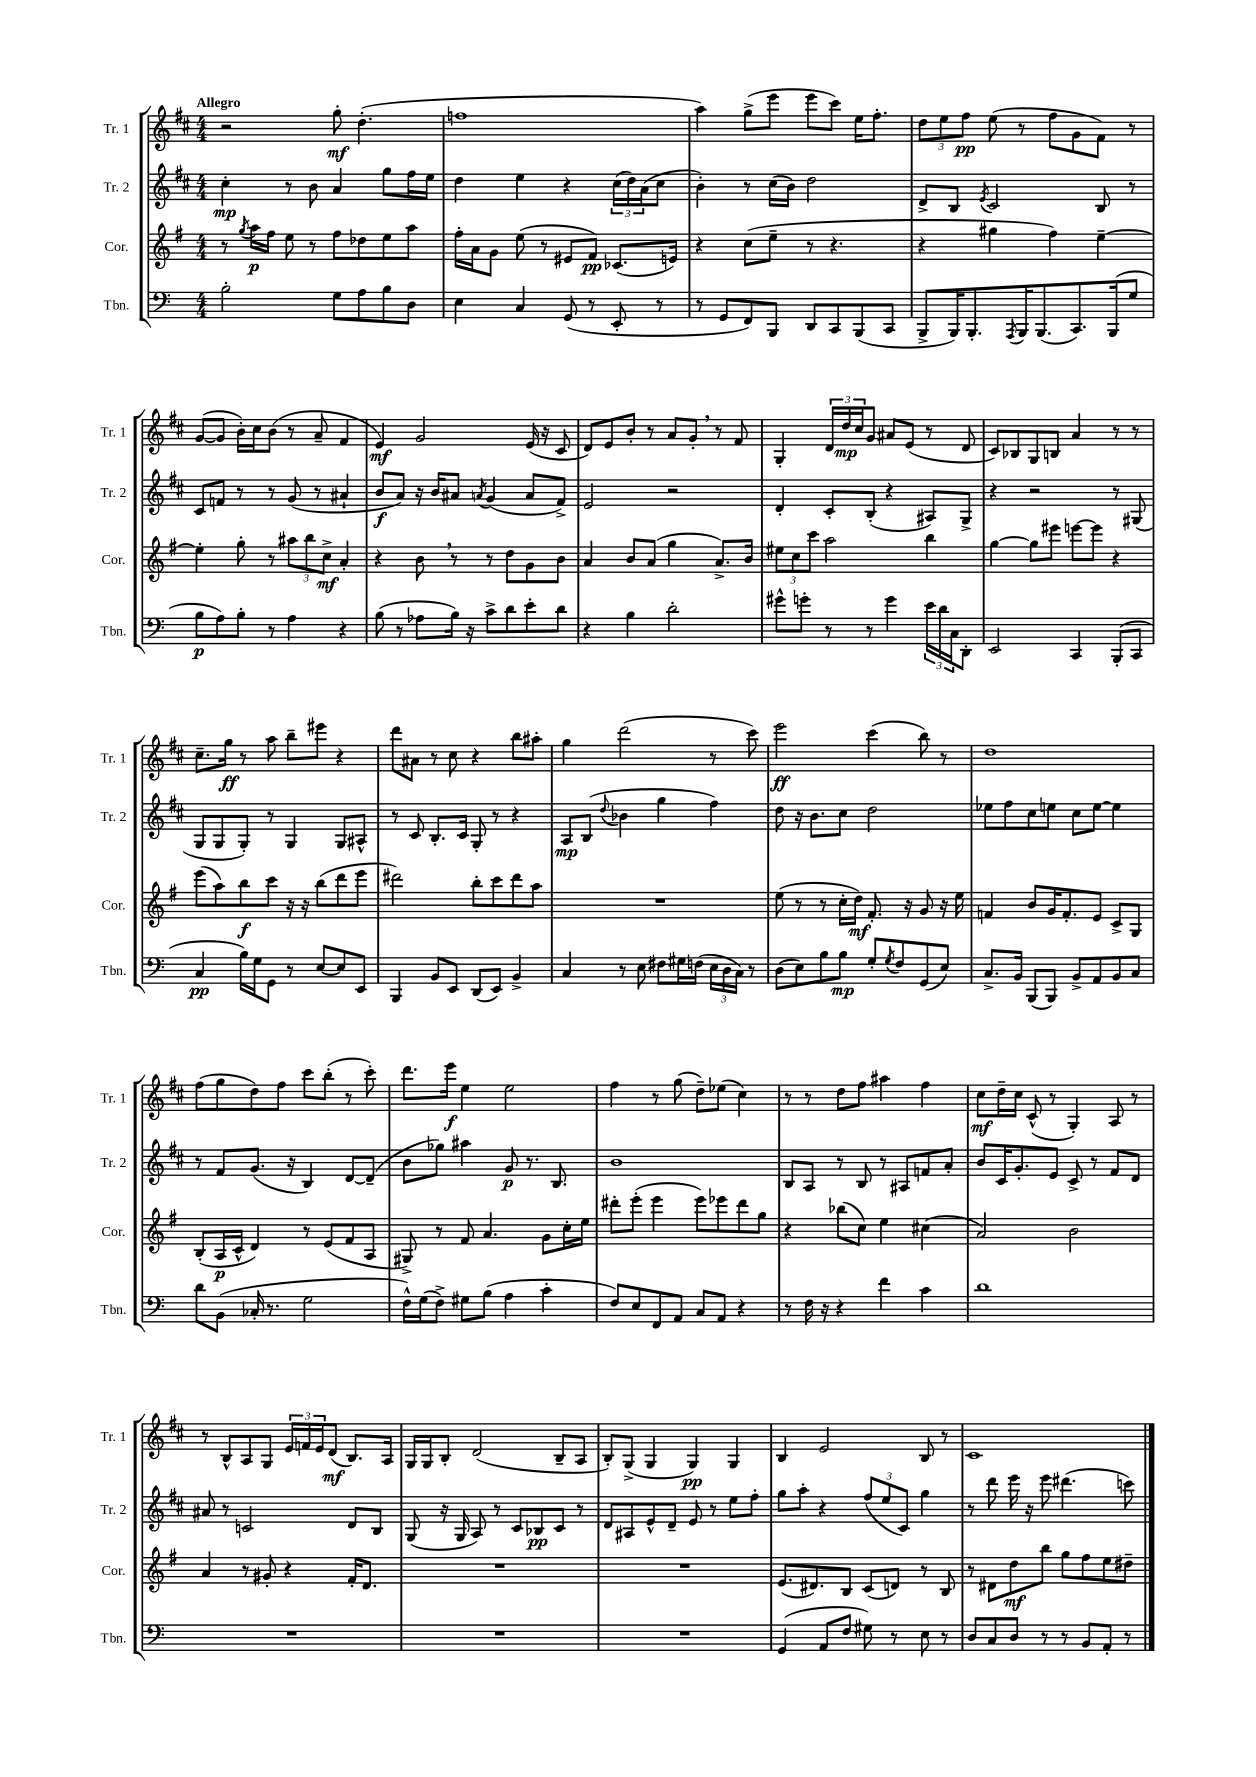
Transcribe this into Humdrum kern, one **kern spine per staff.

**kern	**dynam	**kern	**dynam	**kern	**dynam	**kern	**dynam
*part4	*part4	*part3	*part3	*part2	*part2	*part1	*part1
*staff4	*staff4	*staff3	*staff3	*staff2	*staff2	*staff1	*staff1
*I"Tbn.	*	*I"Cor.	*	*I"Tr. 2	*	*I"Tr. 1	*
*I'Tbn.	*	*I'Cor.	*	*I'Tr. 2	*	*I'Tr. 1	*
*clefF4	*	*clefG2	*	*clefG2	*	*clefG2	*
*k[]	*	*k[f#]	*	*k[f#c#]	*	*k[f#c#]	*
*M4/4	*	*M4/4	*	*M4/4	*	*M4/4	*
=1	=1	=1	=1	=1	=1	=1	=1
!	!	!	!	!	!	!LO:TX:a:B:t=Allegro	!
2B'\	.	8r	.	4cc#'\	mp	2r	.
.	.	8qgg/	.	.	.	.	.
.	.	16aa\LL	p	.	.	.	.
.	.	16ff#\JJ	.	.	.	.	.
.	.	8ee\	.	8r	.	.	.
.	.	8r	.	8b\	.	.	.
8G\L	.	8ff#\L	.	4a/	.	8gg'\	mf
8A\	.	8dd-X\	.	.	.	(4.dd'\	.
8B\	.	8ee\	.	8gg\L	.	.	.
8D\J	.	8aa\J	.	16ff#\L	.	.	.
.	.	.	.	16ee\JJ	.	.	.
=2	=2	=2	=2	=2	=2	=2	=2
4E\	.	16ff#'\LL	.	4dd\	.	1ffn	.
.	.	16a\J	.	.	.	.	.
.	.	8g\J	.	.	.	.	.
4C/	.	(8ee\	.	4ee\	.	.	.
.	.	8r	.	.	.	.	.
(8GG/	.	8e#X/L	.	4r	.	.	.
8r	.	8f#/J)	pp	.	.	.	.
8EE'/	.	(8.c-X/L	.	(24cc#\LL	.	.	.
.	.	.	.	24dd\)	.	.	.
.	.	.	.	(24a\J	.	.	.
8r	.	.	.	8cc#\J	.	.	.
.	.	16en/Jk)	.	.	.	.	.
=3	=3	=3	=3	=3	=3	=3	=3
8r	.	4r	.	4b'\)	.	4aa\)	.
8GG/L	.	.	.	.	.	.	.
8FF/)	.	(8cc\L	.	8r	.	(8gg^\L	.
8BBB/J	.	8ee~\J	.	(16cc#\LL	.	8eee\J	.
.	.	.	.	16b\JJ)	.	.	.
8DD/L	.	8r	.	2dd\	.	8eee\L	.
8CC/	.	4.r	.	.	.	8ccc#\J)	.
(8BBB/	.	.	.	.	.	16ee\KL	.
.	.	.	.	.	.	8.ff#'\J	.
8CC/J	.	.	.	.	.	.	.
=4	=4	=4	=4	=4	=4	=4	=4
8BBB^/L	.	4r	.	8d^/L	.	12dd\L	.
.	.	.	.	.	.	12ee\	.
16BBB/K)	.	.	.	8B/J	.	.	.
.	.	.	.	.	.	12ff#\J	pp
8.BBB'/	.	.	.	.	.	.	.
.	.	.	.	8qe/	.	.	.
.	.	4gg#X\	.	2c#/	.	(8ee\	.
8qAAA/	.	.	.	.	.	.	.
16BBB/K	.	.	.	.	.	8r	.
(8.BBB/	.	.	.	.	.	.	.
.	.	4ff#\)	.	.	.	8ff#\L	.
8.CC/)	.	.	.	.	.	8g\	.
.	.	[4ee~\	.	8B/	.	8f#\J)	.
(16BBB/k	.	.	.	.	.	.	.
8G/J	.	.	.	8r	.	8r	.
!!LO:LB:g=z
=5	=5	=5	=5	=5	=5	=5	=5
8B\L	p	4ee'\]	.	8c#/L	.	([8g/L	.
8A\)	.	.	.	8fn/J	.	8g/J]	.
8B'\J	.	8gg'\	.	8r	.	16b'\LL)	.
.	.	.	.	.	.	16cc#\J	.
8r	.	8r	.	8r	.	(8b\J	.
4A\	.	12aa#X\L	.	(8g/	.	8r	.
.	.	12bb\	.	.	.	.	.
.	.	.	.	8r	.	8a~/	.
.	.	12cc^\J	mf	.	.	.	.
4r	.	4a'/	.	4a#X`/	.	4f#/	.
=6	=6	=6	=6	=6	=6	=6	=6
(8B\	.	4r	.	8b/L	f	4e/)	mf
8r	.	.	.	8a/J)	.	.	.
8A-X\L	.	8b,\	.	16r	.	2g/	.
.	.	.	.	16b/KL	.	.	.
16B\Jk)	.	8r	.	8a#X/J	.	.	.
16r	.	.	.	.	.	.	.
.	.	.	.	8qan/	.	.	.
8c^\L	.	8r	.	(4g/	.	.	.
8d\	.	8dd\L	.	.	.	.	.
8e'\	.	8g\	.	8a/L	.	(16e/	.
.	.	.	.	.	.	16r	.
8d\J	.	8b\J	.	8f#^/J)	.	8c#/	.
=7	=7	=7	=7	=7	=7	=7	=7
4r	.	4a/	.	2e/	.	8d/L)	.
.	.	.	.	.	.	8e/	.
4B\	.	8b/L	.	.	.	8b'/J	.
.	.	(8a/J	.	.	.	8r	.
2d'\	.	4gg\	.	2r	.	8a/L	.
.	.	.	.	.	.	8g',/J	.
.	.	8.a^/L)	.	.	.	8r	.
.	.	.	.	.	.	8f#/	.
.	.	16b/Jk	.	.	.	.	.
=8	=8	=8	=8	=8	=8	=8	=8
8g#X^^\L	.	12ee#X\L	.	4d'/	.	4G'/	.
.	.	12cc\	.	.	.	.	.
8gn'\J	.	.	.	.	.	.	.
.	.	12ccc\J	.	.	.	.	.
8r	.	2aa\	.	8c#'/L	.	24d/LL	.
.	.	.	.	.	.	24dd/	mp
.	.	.	.	.	.	24cc#/J	.
8r	.	.	.	(8B'/J	.	8g/J	.
4g\	.	.	.	4r	.	8a#X/L	.
.	.	.	.	.	.	(8e/J	.
24e\LL	.	4bb\	.	8A#X/L)	.	8r	.
24d\	.	.	.	.	.	.	.
24C\J	.	.	.	.	.	.	.
8DD'\J	.	.	.	8G^/J	.	8d/	.
=9	=9	=9	=9	=9	=9	=9	=9
2EE/	.	[4gg\	.	4r	.	8c#/L)	.
.	.	.	.	.	.	8B-X/	.
.	.	8gg\L]	.	2r	.	8G/	.
.	.	8eee#X\J	.	.	.	8Bn/J	.
4CC/	.	[8eeen\L	.	.	.	4a/	.
.	.	8eee\J]	.	.	.	.	.
(8BBB'/L	.	4r	.	8r	.	8r	.
8CC/J	.	.	.	(8G#X/	.	8r	.
!!LO:LB:g=z
=10	=10	=10	=10	=10	=10	=10	=10
4C/	pp	(8eee\L	.	8G/L	.	8.cc#~\L	.
.	.	8aa\)	.	8G/	.	.	.
.	.	.	.	.	.	16gg\Jk	ff
16B\LL)	.	8bb\	f	8G'/J)	.	8r	.
16G\J	.	.	.	.	.	.	.
8GG\J	.	8ccc\J	.	8r	.	8aa\	.
8r	.	16r	.	4G/	.	8bb~\L	.
.	.	16r	.	.	.	.	.
[8E/L	.	(8bb\L	.	.	.	8eee#X\J	.
8E/]	.	8ddd\	.	8G/L	.	4r	.
8EE/J	.	8eee\J	.	8A#X^^/J	.	.	.
=11	=11	=11	=11	=11	=11	=11	=11
4BBB/	.	2ddd#X\)	.	8r	.	8ddd\L	.
.	.	.	.	8c#/	.	8a#X\J	.
8BB/L	.	.	.	8.B'/L	.	8r	.
8EE/J	.	.	.	.	.	8cc#\	.
.	.	.	.	16c#/Jk	.	.	.
(8DD/L	.	8bb'\L	.	8G'/	.	4r	.
8EE/J)	.	8ccc\	.	8r	.	.	.
4BB^/	.	8ddd#\	.	4r	.	8bb\L	.
.	.	8aa\J	.	.	.	8aa#X'\J	.
=12	=12	=12	=12	=12	=12	=12	=12
4C/	.	1r	.	8A/L	mp	4gg\	.
.	.	.	.	(8B/J	.	.	.
.	.	.	.	8qqdd/	.	.	.
8r	.	.	.	4b-X\	.	(2ddd\	.
8E\	.	.	.	.	.	.	.
8F#X\L	.	.	.	4gg\	.	.	.
16G#X\L	.	.	.	.	.	.	.
(16Fn\JJ	.	.	.	.	.	.	.
24E\LL	.	.	.	4ff#\)	.	8r	.
24D\	.	.	.	.	.	.	.
24C\JJ)	.	.	.	.	.	.	.
8r	.	.	.	.	.	8ccc#\)	.
=13	=13	=13	=13	=13	=13	=13	=13
(8D\L	.	(8ee\	.	8dd\	.	2eee\	ff
8E\)	.	8r	.	16r	.	.	.
.	.	.	.	8.b\L	.	.	.
8B\	.	8r	.	.	.	.	.
8B\J	mp	16cc'\LL	.	8cc#\J	.	.	.
.	.	16dd\JJ)	mf	.	.	.	.
8G'/L	.	8.f#'/	.	2dd\	.	(4ccc#\	.
8qG/	.	.	.	.	.	.	.
8F/	.	.	.	.	.	.	.
.	.	16r	.	.	.	.	.
(8GG/	.	8g/	.	.	.	8bb\)	.
8E/J)	.	16r	.	.	.	8r	.
.	.	16ee\	.	.	.	.	.
=14	=14	=14	=14	=14	=14	=14	=14
8.C^/L	.	4fn/	.	8ee-X\L	.	1dd	.
.	.	.	.	8ff#\	.	.	.
16BB/Jk	.	.	.	.	.	.	.
(8BBB/L	.	8b/L	.	8cc#\	.	.	.
8BBB/J)	.	16g/K	.	8een\J	.	.	.
.	.	8.f'/	.	.	.	.	.
8BB^/L	.	.	.	8cc#\L	.	.	.
8AA/	.	8e/J	.	[8ee\J	.	.	.
8BB/	.	8c^/L	.	4ee\]	.	.	.
8C/J	.	8G/J	.	.	.	.	.
!!LO:LB:g=z
=15	=15	=15	=15	=15	=15	=15	=15
8d\L	.	(8B'/L	.	8r	.	(8ff#\L	.
(8BB\J	.	16A/L	p	8f#/L	.	8gg\	.
.	.	16c^^/JJ	.	.	.	.	.
16C-X'/	.	4d/)	.	(8.g/J	.	8dd\)	.
8.r	.	.	.	.	.	.	.
.	.	.	.	.	.	8ff#\J	.
.	.	.	.	16r	.	.	.
2G\	.	8r	.	4B/)	.	8ccc#\L	.
.	.	(8e/L	.	.	.	(8bb'\J	.
.	.	8f#/	.	[8d/L	.	8r	.
.	.	8A/J	.	(8d~/J]	.	8ccc#'\)	.
=16	=16	=16	=16	=16	=16	=16	=16
16F^^\LL)	.	8G#X^/)	.	8b\L	.	8.ddd\L	.
(16G\J	.	.	.	.	.	.	.
8F^\J)	.	8r	.	8gg-X\J)	.	.	.
.	.	.	.	.	.	16eee\Jk	f
8G#X\L	.	8f#/	.	4aa#X\	.	4ee\	.
(8B\J	.	4.a/	.	.	.	.	.
4A\	.	.	.	8g/	p	2ee\	.
.	.	.	.	8.r	.	.	.
4c'\	.	8g\L	.	.	.	.	.
.	.	.	.	8.B/	.	.	.
.	.	16cc'\L	.	.	.	.	.
.	.	16ee\JJ	.	.	.	.	.
=17	=17	=17	=17	=17	=17	=17	=17
8F/L)	.	8ddd#X'\L	.	1b	.	4ff#\	.
8E/	.	(8eee'\J	.	.	.	.	.
8FF/	.	4eee\	.	.	.	8r	.
8AA/J	.	.	.	.	.	(8gg\	.
8C/L	.	8eee\L)	.	.	.	8dd~\L)	.
8AA/J	.	8eee-X\	.	.	.	(8ee-X\J	.
4r	.	8ddd#\	.	.	.	4cc#\)	.
.	.	8gg\J	.	.	.	.	.
=18	=18	=18	=18	=18	=18	=18	=18
8r	.	4r	.	8B/L	.	8r	.
16F\	.	.	.	8A/J	.	8r	.
16r	.	.	.	.	.	.	.
4r	.	(8bb-X\L	.	8r	.	8dd\L	.
.	.	8cc\J)	.	8B/	.	8ff#\J	.
4f\	.	4ee\	.	8r	.	4aa#X\	.
.	.	.	.	8A#X/L	.	.	.
4c\	.	(4cc#X\	.	8fn/	.	4ff#\	.
.	.	.	.	8a'/J	.	.	.
=19	=19	=19	=19	=19	=19	=19	=19
1d	.	2a/)	.	8b/L	.	8cc#\L	mf
.	.	.	.	16c#/K	.	16dd~\L	.
.	.	.	.	8.g'/	.	16cc#\JJ	.
.	.	.	.	.	.	(8c#^^/	.
.	.	.	.	8e/J	.	8r	.
.	.	2b\	.	8c#^/	.	4G'/)	.
.	.	.	.	8r	.	.	.
.	.	.	.	8f#/L	.	8A/	.
.	.	.	.	8d/J	.	8r	.
!!LO:LB:g=z
=20	=20	=20	=20	=20	=20	=20	=20
1r	.	4a/	.	8a#X/	.	8r	.
.	.	.	.	8r	.	8B^^/L	.
.	.	8r	.	2cn/	.	8A/	.
.	.	8g#X'/	.	.	.	8G/J	.
.	.	4r	.	.	.	24e/LL	.
.	.	.	.	.	.	24fn/	.
.	.	.	.	.	.	24e/J	.
.	.	.	.	.	.	(8d/J	mf
.	.	16f#'/KL	.	8d/L	.	8.B/L)	.
.	.	8.d/J	.	.	.	.	.
.	.	.	.	8B/J	.	.	.
.	.	.	.	.	.	16A/Jk	.
=21	=21	=21	=21	=21	=21	=21	=21
1r	.	1r	.	(8G/	.	16G/LL	.
.	.	.	.	.	.	16G/J	.
.	.	.	.	16r	.	8B'/J	.
.	.	.	.	16G/	.	.	.
.	.	.	.	8A/)	.	(2d/	.
.	.	.	.	8r	.	.	.
.	.	.	.	8c#/L	.	.	.
.	.	.	.	8B-X/	pp	.	.
.	.	.	.	8c#/J	.	8B~/L	.
.	.	.	.	8r	.	8A/J	.
=22	=22	=22	=22	=22	=22	=22	=22
1r	.	1r	.	8d/L	.	8B'/L)	.
.	.	.	.	8A#X/	.	(8G^/J	.
.	.	.	.	8e^^/	.	4G/	.
.	.	.	.	8d~/J	.	.	.
.	.	.	.	8e/	.	4G/)	pp
.	.	.	.	8r	.	.	.
.	.	.	.	8ee\L	.	4G/	.
.	.	.	.	8ff#'\J	.	.	.
=23	=23	=23	=23	=23	=23	=23	=23
(4GG/	.	(8.e/L	.	8gg\L	.	4B/	.
.	.	.	.	8aa'\J	.	.	.
.	.	8.d#X/)	.	.	.	.	.
8AA/L	.	.	.	4r	.	2e/	.
8F/J	.	8B/J	.	.	.	.	.
8G#X\)	.	(8c/L	.	(12ff#/L	.	.	.
.	.	.	.	12ee/	.	.	.
8r	.	8dn/J)	.	.	.	.	.
.	.	.	.	12c#/J)	.	.	.
8E\	.	8r	.	4gg\	.	8B/	.
8r	.	8B/	.	.	.	8r	.
=24	=24	=24	=24	=24	=24	=24	=24
8D/L	.	8r	.	8r	.	1c#	.
8C/	.	8d#X\L	.	8ddd\	.	.	.
8D/J	.	8dd\	mf	16eee\	.	.	.
.	.	.	.	16r	.	.	.
8r	.	8bb\J	.	8eee\	.	.	.
8r	.	8gg\L	.	(4.ddd#X\	.	.	.
8BB/L	.	8ff#\	.	.	.	.	.
8AA'/J	.	8ee\	.	.	.	.	.
8r	.	8dd#X~\J	.	8cccn\)	.	.	.
==	==	==	==	==	==	==	==
*-	*-	*-	*-	*-	*-	*-	*-
